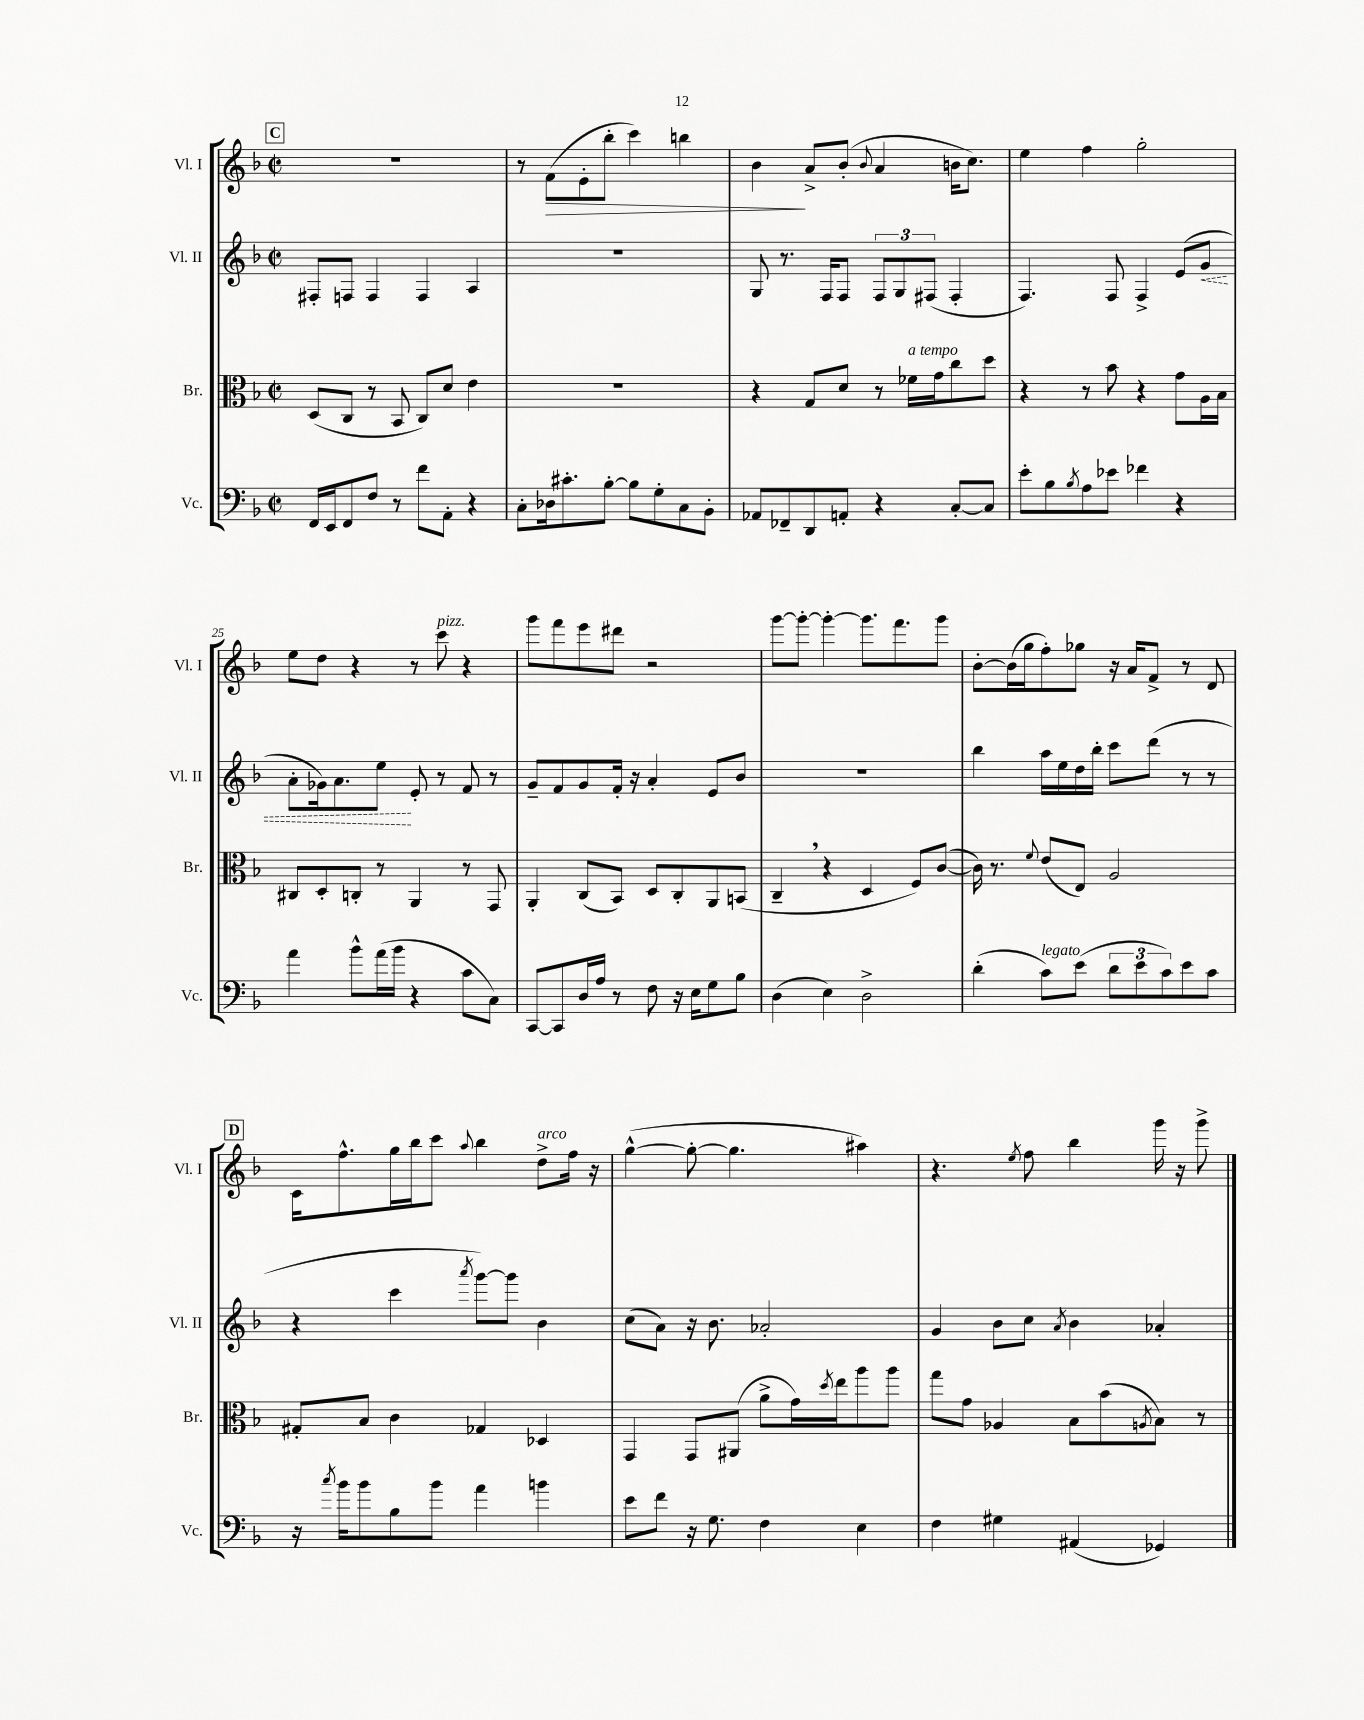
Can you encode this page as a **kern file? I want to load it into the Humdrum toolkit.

**kern	**kern	**kern	**dynam	**kern	**dynam
*part4	*part3	*part2	*part2	*part1	*part1
*staff4	*staff3	*staff2	*staff2	*staff1	*staff1
*I"Vc.	*I"Br.	*I"Vl. II	*	*I"Vl. I	*
*I'Vc.	*I'Br.	*I'Vl. II	*	*I'Vl. I	*
*clefF4	*clefC3	*clefG2	*	*clefG2	*
*k[b-]	*k[b-]	*k[b-]	*	*k[b-]	*
*M2/2	*M2/2	*M2/2	*	*M2/2	*
*met(c|)	*met(c|)	*met(c|)	*	*met(c|)	*
!!LO:REH:place=s1:t=C
=21	=21	=21	=21	=21	=21
16FF/LL	(8D/L	8F#X'/L	.	1r	.
16EE/J	.	.	.	.	.
8FF/	8C/J	8Fn/J	.	.	.
8F/J	8r	4F/	.	.	.
8r	8BB-/	.	.	.	.
8f\L	8C/L)	4F/	.	.	.
8AA'\J	8d/J	.	.	.	.
4r	4e\	4A/	.	.	.
=22	=22	=22	=22	=22	=22
8C'\L	1r	1r	.	8r	.
!	!	!	!	!	!LO:HP:b
16D-X\k	.	.	.	(8f\L	>
8.c#X'\	.	.	.	.	.
.	.	.	.	8e'\	.
[8B-'\J	.	.	.	8bb-'\J	.
8B-\L]	.	.	.	4ccc\)	.
8G'\	.	.	.	.	.
8C\	.	.	.	4bbn\	.
8BB-'\J	.	.	.	.	.
=23	=23	=23	=23	=23	=23
8AA-X/L	4r	8G/	.	4b-\	.
8FF-X~/	.	8.r	.	.	.
8DD/	8G/L	.	.	8a^/L	]
.	.	16F/KL	.	.	.
8AAn'/J	8d/J	8F/J	.	(8b-'/J	.
.	.	.	.	8qqb-/	.
4r	8r	12F/L	.	4a/	.
.	.	12G/	.	.	.
!	!LO:TX:a:i:t=a tempo	!	!	!	!
.	16f-X\LL	.	.	.	.
.	.	(12F#X/J	.	.	.
.	16g\J	.	.	.	.
[8C'/L	8cc\	4F#'/	.	16bn\KL	.
.	.	.	.	8.cc\J)	.
8C/J]	8dd\J	.	.	.	.
=24	=24	=24	=24	=24	=24
8e'\L	4r	4.F/)	.	4ee\	.
8B-\	.	.	.	.	.
8qB-/	.	.	.	.	.
8A\	8r	.	.	4ff\	.
8e-X\J	8b-\	8F/	.	.	.
4f-X\	4r	4F^/	.	2gg'\	.
4r	8g\L	(8e/L	.	.	.
!	!	!	!LO:HP:b	!	!
.	16A\L	8g/J	<	.	.
.	16B-\JJ	.	.	.	.
!!LO:LB:g=z
=25	=25	=25	=25	=25	=25
4a\	8C#X/L	8a'\L	.	8ee\L	.
.	8D'/	16g-X\k)	.	8dd\J	.
.	.	8.a\	.	.	.
8b-^^\L	8Cn'/J	.	.	4r	.
(16a\L	8r	8ee\J	.	.	.
16b-\JJ	.	.	.	.	.
4r	4AA/	8e'/	[	8r	.
!	!	!	!	!LO:TX:a:i:t=pizz.	!
.	.	8r	.	8ccc\	.
8c\L	8r	8f/	.	4r	.
8C\J)	8GG/	8r	.	.	.
=26	=26	=26	=26	=26	=26
[8CC/L	4AA'/	8g~/L	.	8ggg\L	.
8CC/]	.	8f/	.	8fff\	.
16D/L	(8C/L	8g/	.	8eee\	.
16A/JJ	.	.	.	.	.
8r	8BB-/J)	16f'/Jk	.	8ddd#X\J	.
.	.	16r	.	.	.
8F\	8D/L	4a'/	.	2r	.
16r	8C'/	.	.	.	.
16E\KL	.	.	.	.	.
8G\	8AA/	8e/L	.	.	.
8B-\J	(8BBn/J	8b-/J	.	.	.
=27	=27	=27	=27	=27	=27
(4D\	4C~,/	1r	.	[8ggg\L	.
.	.	.	.	8ggg'\J_	.
4E\)	4r	.	.	4ggg'\_	.
2D^\	4D/	.	.	8.ggg\L]	.
.	.	.	.	8.fff\	.
.	8F/L)	.	.	.	.
.	([8c/J	.	.	8ggg\J	.
=28	=28	=28	=28	=28	=28
(4d'\	16c\])	4bb-\	.	[8b-'\L	.
.	8.r	.	.	.	.
.	.	.	.	(16b-\L]	.
.	.	.	.	16gg\J	.
.	8qqf/	.	.	.	.
!LO:TX:a:i:t=legato	!	!	!	!	!
8c\L)	(8e/L	16aa\LL	.	8ff'\)	.
.	.	16ee\	.	.	.
(8e\J	8E/J)	16dd\	.	8gg-X\J	.
.	.	16bb-'\JJ	.	.	.
12d\L	2A/	8ccc\L	.	16r	.
.	.	.	.	16a/KL	.
12e\	.	.	.	.	.
.	.	(8ddd\J	.	8f^/J	.
12c\)	.	.	.	.	.
8e\	.	8r	.	8r	.
8c\J	.	8r	.	8d/	.
!!LO:LB:g=z
!!LO:REH:place=s1:t=D
=29	=29	=29	=29	=29	=29
16r	8G#X'/L	4r	.	16c\KL	.
8qcc/	.	.	.	.	.
16b-\KL	.	.	.	8.ff^^\	.
8b-\	8B-/J	.	.	.	.
8B-\	4c\	4ccc\	.	16gg\L	.
.	.	.	.	16bb-\J	.
8b-\J	.	.	.	8ccc\J	.
.	.	8qaaa/	.	8qqaa/	.
4a\	4G-X/	[8ggg\L)	.	4bb-\	.
.	.	8ggg\J]	.	.	.
!	!	!	!	!LO:TX:a:i:t=arco	!
4bn\	4D-X/	4b-\	.	8dd^\L	.
.	.	.	.	16ff\Jk	.
.	.	.	.	16r	.
=30	=30	=30	=30	=30	=30
8e\L	4GG/	(8cc\L	.	([4gg^^\	.
8f\J	.	8a\J)	.	.	.
16r	8GG/L	16r	.	8gg'\_	.
8.G\	.	8.b-\	.	.	.
.	(8AA#X/J	.	.	4.gg\]	.
4F\	8a^\L	2a-X'/	.	.	.
.	16g\L)	.	.	.	.
.	8qdd/	.	.	.	.
.	16ee\J	.	.	.	.
4E\	8aa\	.	.	4aa#X\)	.
.	8aa\J	.	.	.	.
=31	=31	=31	=31	=31	=31
4F\	8gg\L	4g/	.	4.r	.
.	8g\J	.	.	.	.
4G#X\	4A-X/	8b-\L	.	.	.
.	.	.	.	8qee/	.
.	.	8cc\J	.	8ff\	.
.	.	8qa/	.	.	.
(4AA#X/	8B-\L	4b-\	.	4bb-\	.
.	(8b-\	.	.	.	.
.	8qAn/	.	.	.	.
4GG-X/)	8B-\J)	4a-X'/	.	16ggg\	.
.	.	.	.	16r	.
.	8r	.	.	8ggg^\	.
==	==	==	==	==	==
*-	*-	*-	*-	*-	*-
